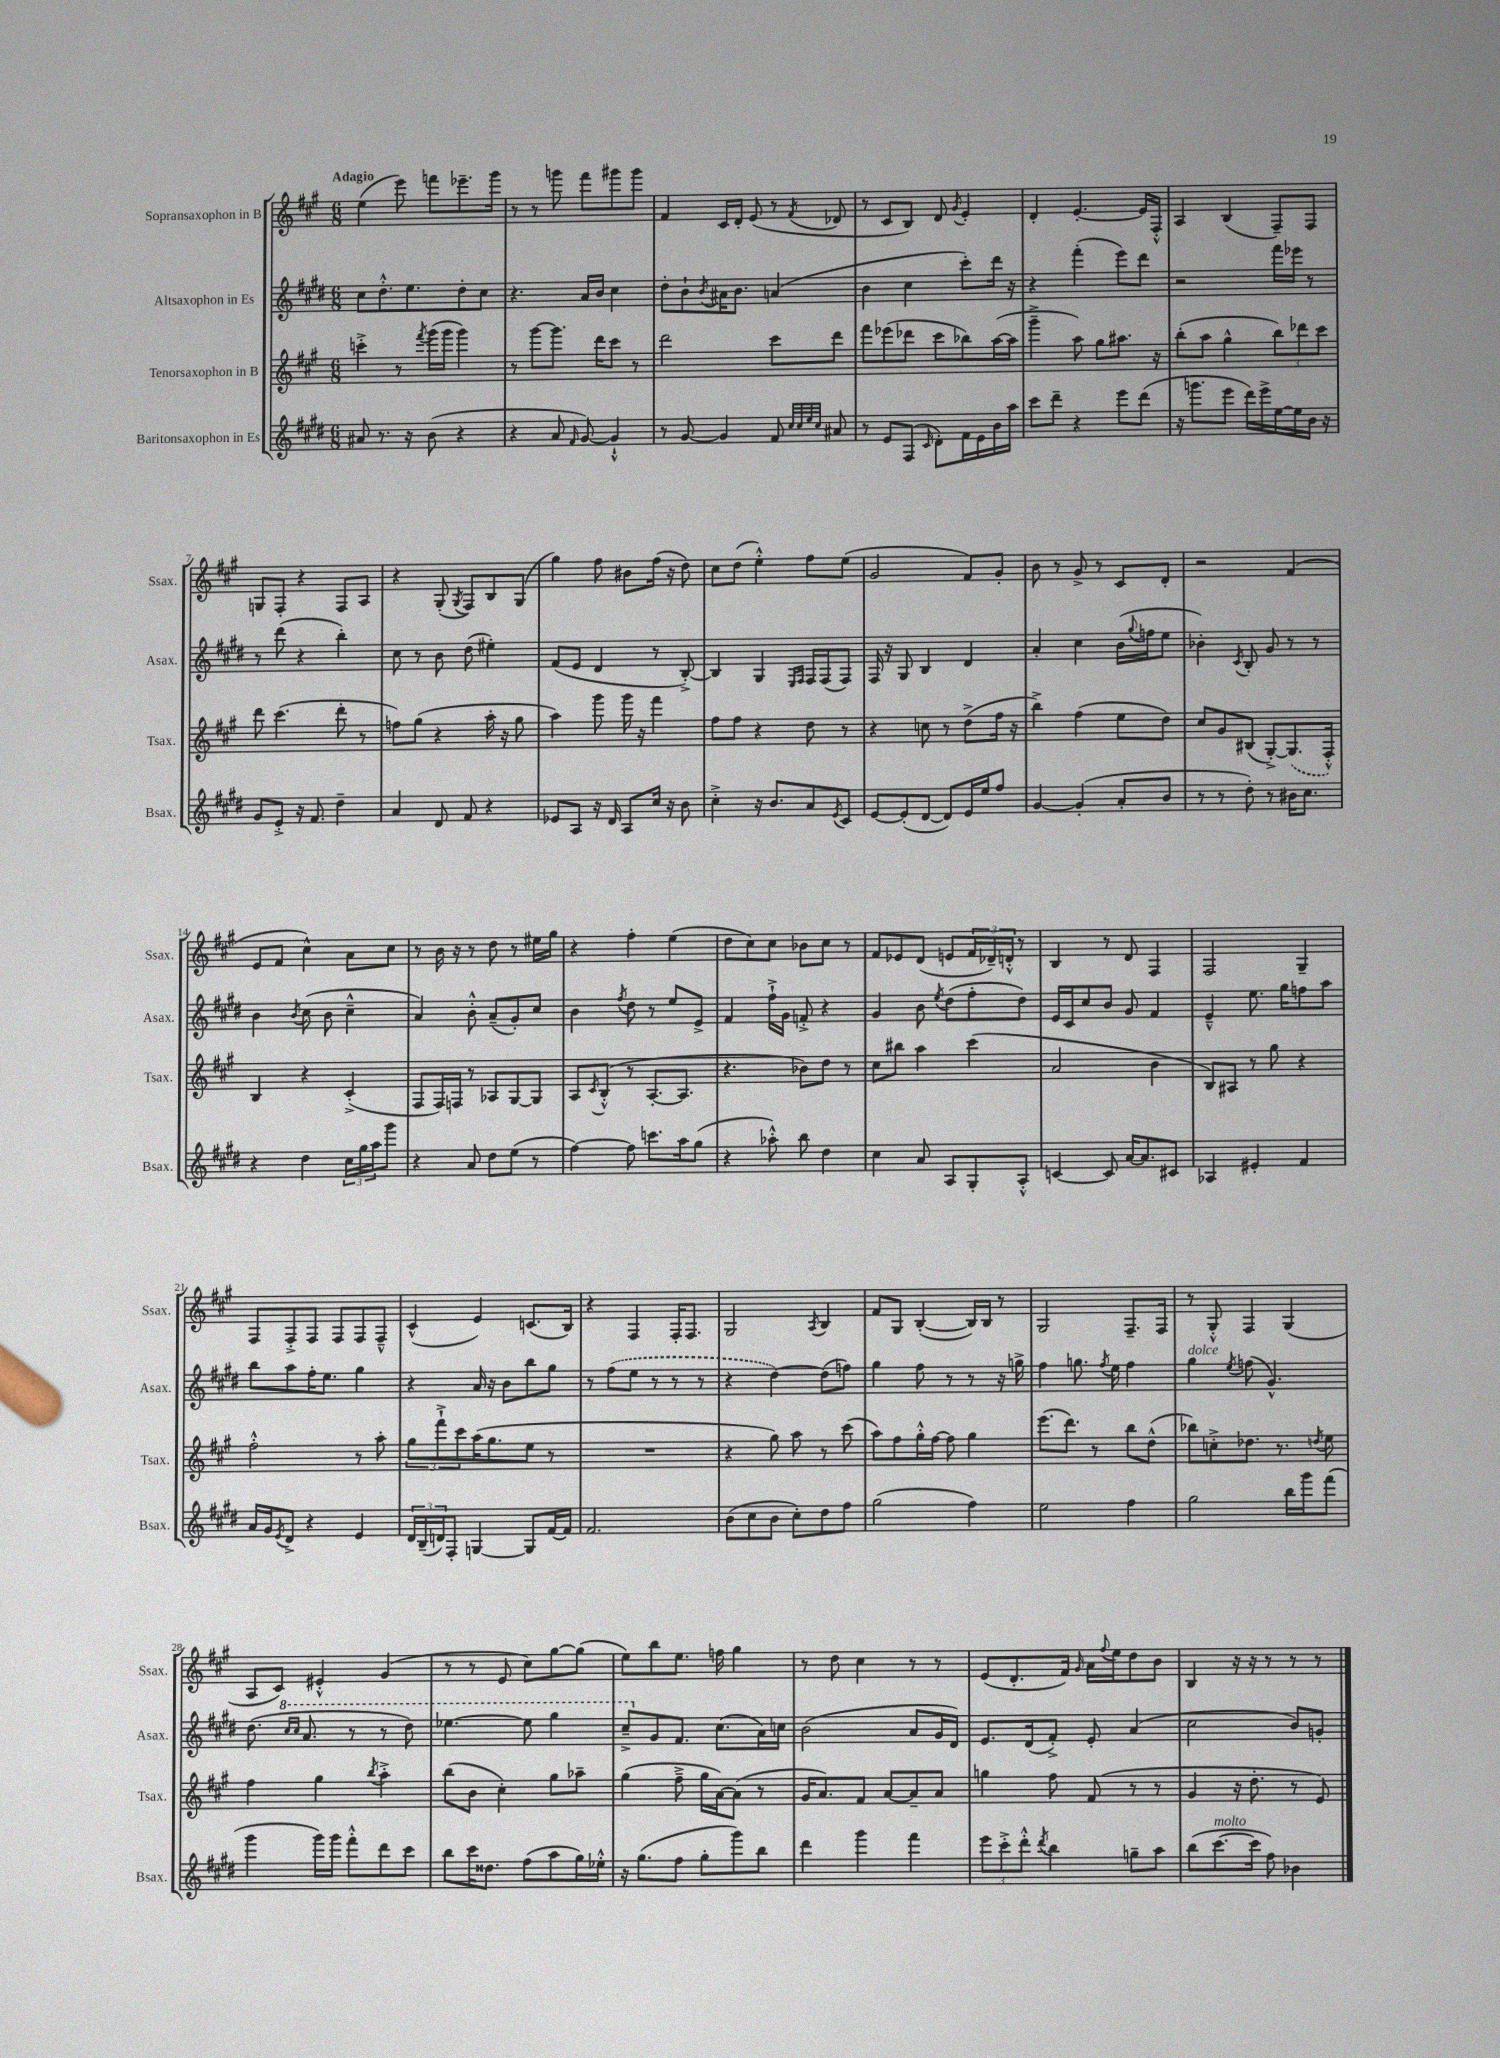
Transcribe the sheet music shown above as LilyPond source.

<<
\new StaffGroup <<
\new Staff = "s0" \with { instrumentName = "Sopransaxophon in B" shortInstrumentName = "Ssax." } {
    \clef treble \key a \major \numericTimeSignature \time 6/8 \tempo "Adagio"
    e''4( e'''8) f'''8 ees'''8.-- gis'''16 |
    r8 r8 g'''8 fis'''8 gis'''8 gis'''8 |
    fis'4 cis'16 d'16-. e'8( r8 \acciaccatura { fis'8 } des'8 |
    r8 cis'8 b8) d'8 \acciaccatura { gis'8 } e'4-. |
    d'4-. e'4.~-. e'16 fis16-.-^ |
    a4 b4( fis8--) fis8 |
    g8 fis8-. r4 fis8 a8 |
    r4 gis8-.( \acciaccatura { gis8 } fis8) b8 gis8( |
    gis''4) fis''8 bis'8 fis''16( r16 d''8) |
    cis''8 d''8( e''4-.-^) fis''8 e''8( |
    gis'2 fis'8) gis'8-. |
    b'8 r8 gis'8-> r8 cis'8 d'8-. |
    r2 fis'4( |
    e'8 fis'8 cis''4-^) a'8 cis''8 |
    r8 b'16 r16 r8 d''8 r8 eis''16 gis''16 |
    r4 fis''4-. e''4( |
    d''8 cis''8) cis''8 bes'8 cis''8 r8 |
    fis'8 ees'8 d'8( e'8 \tuplet 3/2 { fis'16 des'16--) d'16-.-^ } r8 |
    b4 r8 d'8 fis4 |
    fis2 gis4-- |
    fis8 fis8-.-> fis8 fis8 fis8 fis8---^ |
    cis'4-^( e'4) c'8.( b16) |
    r4 fis4 fis16-. fis8. |
    gis2 \acciaccatura { a8 } b4 |
    fis'8 gis8 b4~-.( b16) b16 r8 |
    gis2 fis8.-- fis16 |
    r8 gis8-.-^ fis4 gis4( |
    a8 cis'8) eis'4-.-^ gis'4( |
    r8 r8 e'8 cis''8) gis''8~ gis''8( |
    e''8) b''8 e''8. f''16 gis''4 |
    r8 d''8 cis''4 r8 r8 |
    e'8( d'8.-. fis'16) \grace { gis'16 } a'16 \appoggiatura { fis''8 } e''16 d''8 b'8 |
    b4 r16 r16 r8 r8 r8 \bar "|." |
}
\new Staff = "s1" \with { instrumentName = "Altsaxophon in Es" shortInstrumentName = "Asax." } {
    \clef treble \key e \major \numericTimeSignature \time 6/8
    cis''8 dis''8.-.-^ e''8. dis''8-. cis''8 |
    r4. a'16 b'16 cis''4 |
    dis''8-. b'8-! \acciaccatura { b'8 } ais'16 b'8. a'4( |
    b'4 cis''4 cis'''8-.) dis'''16 r16 |
    r4 fis'''4-.( e'''8) dis'''8 |
    r2 fis'''16 ees'''16 r8 |
    r8 dis'''8( r4 b''4-.) |
    cis''8 r8 b'8 dis''8( eis''4-.) |
    fis'8( e'8 dis'4 r8 b8~-.->) |
    b4 gis4 \grace { e16 fis16 } fis16 fis16( fis8) |
    fis16 r16 gis8 b4 dis'4 |
    a'4-. cis''4 b'16( \appoggiatura { gis''8 } f''16 e''8 |
    bes'4-.) \acciaccatura { cis'8 } b8-. gis'8 r8 r8 |
    b'4 \acciaccatura { b'8 } cis''8( b'8 cis''4---^ |
    a'4) b'8-.-^ a'8--( gis'8-.) cis''8 |
    b'4 \acciaccatura { fis''8 } dis''8 r8 e''8 e'8-> |
    fis'4 fis''16-!-> gis'16 f'8-.-> r4 |
    gis'4 b'8 \acciaccatura { e''8 } dis''8( fis''8-. dis''8) |
    e'16 cis'16 cis''8 b'8 gis'8 fis'4 |
    e'4---^ e''8. gis''16 f''8 a''8 |
    b''8 a''8 fis''16-. e''8. gis''4 |
    r4 a'16 r16 b'8 b''8 gis''8 |
    r8 \once \slurDashed fis''8( e''8 r8 r8 r8 |
    r4 dis''4~) dis''8( f''8) |
    gis''4 fis''8 r8 r8 r16 g''16-> |
    fis''4 g''8. \acciaccatura { fis''8 } e''16 fis''4 |
    gis''4^\markup { \italic "dolce" } \acciaccatura { e''8 } f''8( gis'4.-^) |
    dis''8.( \ottava #1 \grace { cis'''16 cis'''16 } a''8. r8 r8 dis'''8) |
    ees'''4.~ ees'''8 gis'''4 |
    cis'''8---> \ottava #0 gis'8 fis'8. cis''8.( a'16) c''16 |
    b'2( a'8 gis'16 dis'16) |
    e'8. dis'16( fis'8-.->) e'8-. a'4( |
    cis''2 b'8) g'8-. \bar "|." |
}
\new Staff = "s2" \with { instrumentName = "Tenorsaxophon in B" shortInstrumentName = "Tsax." } {
    \clef treble \key a \major \numericTimeSignature \time 6/8
    c'''4-.-> r8 \acciaccatura { fis'''8 } gis'''16( gis'''16 gis'''4) |
    r8 gis'''8~ gis'''8. d'''16 cis'''8 r8 |
    d'''2 cis'''8 d'''8 |
    fis'''8 ees'''8( des'''8 cis'''8 bes''8) a''16~( a''16 |
    gis'''4---> a''8) gis''8 ais''8. r16 |
    b''8-.( a''8 gis''4-^ \tuplet 3/2 { b''8) des'''8 cis'''8 } |
    d'''8 cis'''4.( d'''8-. r8 |
    f''8) gis''8( r4 a''16-. r16 gis''8 |
    a''4) gis'''8 gis'''16 r16 fis'''4 |
    fis''8 fis''8 r4 d''8 r8 |
    r4 c''8 r8 d''8->( fis''16 r16 |
    b''4->) fis''4( e''8 d''8) |
    cis''8 gis'8 bis8( gis8~-.->) \once \slurDashed gis8.( fis16-.-^) |
    b4 r4 cis'4-.->( |
    fis8 fis16) f16 r8 aes8 gis8~ gis8 |
    a8 \acciaccatura { cis'8 } b8-.-^( r8 a8.~-. a8. |
    r4. bes'8) d''8 r8 |
    cis''8 bis''8 a''4 cis'''4( |
    a'2 b'4 |
    b8) ais8 r8 gis''8 r4 |
    fis''2-.-^ r8 a''8-. |
    \tuplet 3/2 { gis''8 fis'''8-!-> cis'''8 } a''16( gis''8. e''8 r8 |
    R2. |
    r4 gis''8) a''8 r8 cis'''8( |
    a''8) fis''8 gis''16-.-^ fis''16~ fis''8 gis''4 |
    e'''8.( d'''8.) r8 b''8 d''8-^( |
    bes''8) c''8-.-> des''8. r8. \acciaccatura { d''8 } e''8 |
    fis''4 gis''4 \acciaccatura { b''8 } a''4-.-> |
    b''8( b'8 cis''4-.) gis''8 aes''8-- |
    gis''4( fis''8---> gis''16 a'16~) a'8( r8 |
    gis'16 a'8.) fis'8 a'8~ a'8-- a'8 |
    g''4 fis''8 fis'8( r8 r8 |
    gis'4 r16 d''8.-. r8 e'8) \bar "|." |
}
\new Staff = "s3" \with { instrumentName = "Baritonsaxophon in Es" shortInstrumentName = "Bsax." } {
    \clef treble \key e \major \numericTimeSignature \time 6/8
    ais'8 r8. r16 b'8( r4 |
    r4 a'8 \grace { fis'16 } gis'8~) gis'4-!-^ |
    r8 gis'8~ gis'4 fis'8 \grace { cis''32 cis''32 e''32 cis''32 } ais'8 |
    r8 e'8 fis8( \grace { cis'16 } dis'8-.) fis'16 e'16 b'16 a''16 |
    cis'''8 dis'''8-- r4 e'''8 dis'''8( |
    r16 g'''8. e'''8 dis'''16) e'''16-> e''16~ e''16 b'16 r16 |
    gis'8 e'8-.-> r16 fis'8. dis''4-- |
    a'4 dis'8 fis'8 r4 |
    ees'8 a8 r16 dis'16 a8 cis''16 r16 b'8 |
    cis''4-.-> r16 b'8. a'8 \acciaccatura { e'8 } cis'8 |
    e'8~ e'8-.( dis'8~ dis'8) e'16 e''16 fis''8 |
    gis'4~ gis'4-.( a'8-. b'8 |
    r8 r8 dis''8-.) r8 bis'16 cis''8. |
    r4 dis''4 \tuplet 3/2 { cis''16 gis''16 a''16 } gis'''8 |
    r4 a'8 dis''8 e''8( r8 |
    fis''4~) fis''8 c'''8. a''16 gis''8( |
    r4 aes''8-.-^) b''8 dis''4 |
    cis''4 a'8 a8 gis8-. a8-.-^ |
    c'4~ c'8 a'16~ a'8. cis'8 |
    aes4 eis'4-. fis'4 |
    a'16 gis'16 \acciaccatura { e'8 } dis'8-> r4 e'4 |
    \tuplet 3/2 { dis'16 b16--( d'16) } fis8-. g4~ g8 fis'16~ fis'16 |
    fis'2. |
    b'8( cis''8 b'8 cis''8-.) dis''8 fis''8 |
    gis''2( fis''4) |
    e''2 fis''4 |
    gis''2 b''16 gis'''16 fis'''8( |
    gis'''4 gis'''16) gis'''16 fis'''8-.-^ dis'''8 cis'''8 |
    b''8 cis'''16 disis''8. fis''8( a''8 gis''16) ees''16-.-^ |
    r16 gis''8.( fis''8 gis''8-. gis'''8) b''8 |
    dis'''4 gis'''4 fis'''4 |
    \tuplet 3/2 { e'''8 cis'''8-.-> dis'''8-.-^ } \acciaccatura { dis'''8 } b''4 g''8-- a''8 |
    b''8( cis'''8.~^\markup { \italic "molto" } cis'''16 fis''8) bes'4 \bar "|." |
}
>>
>>
